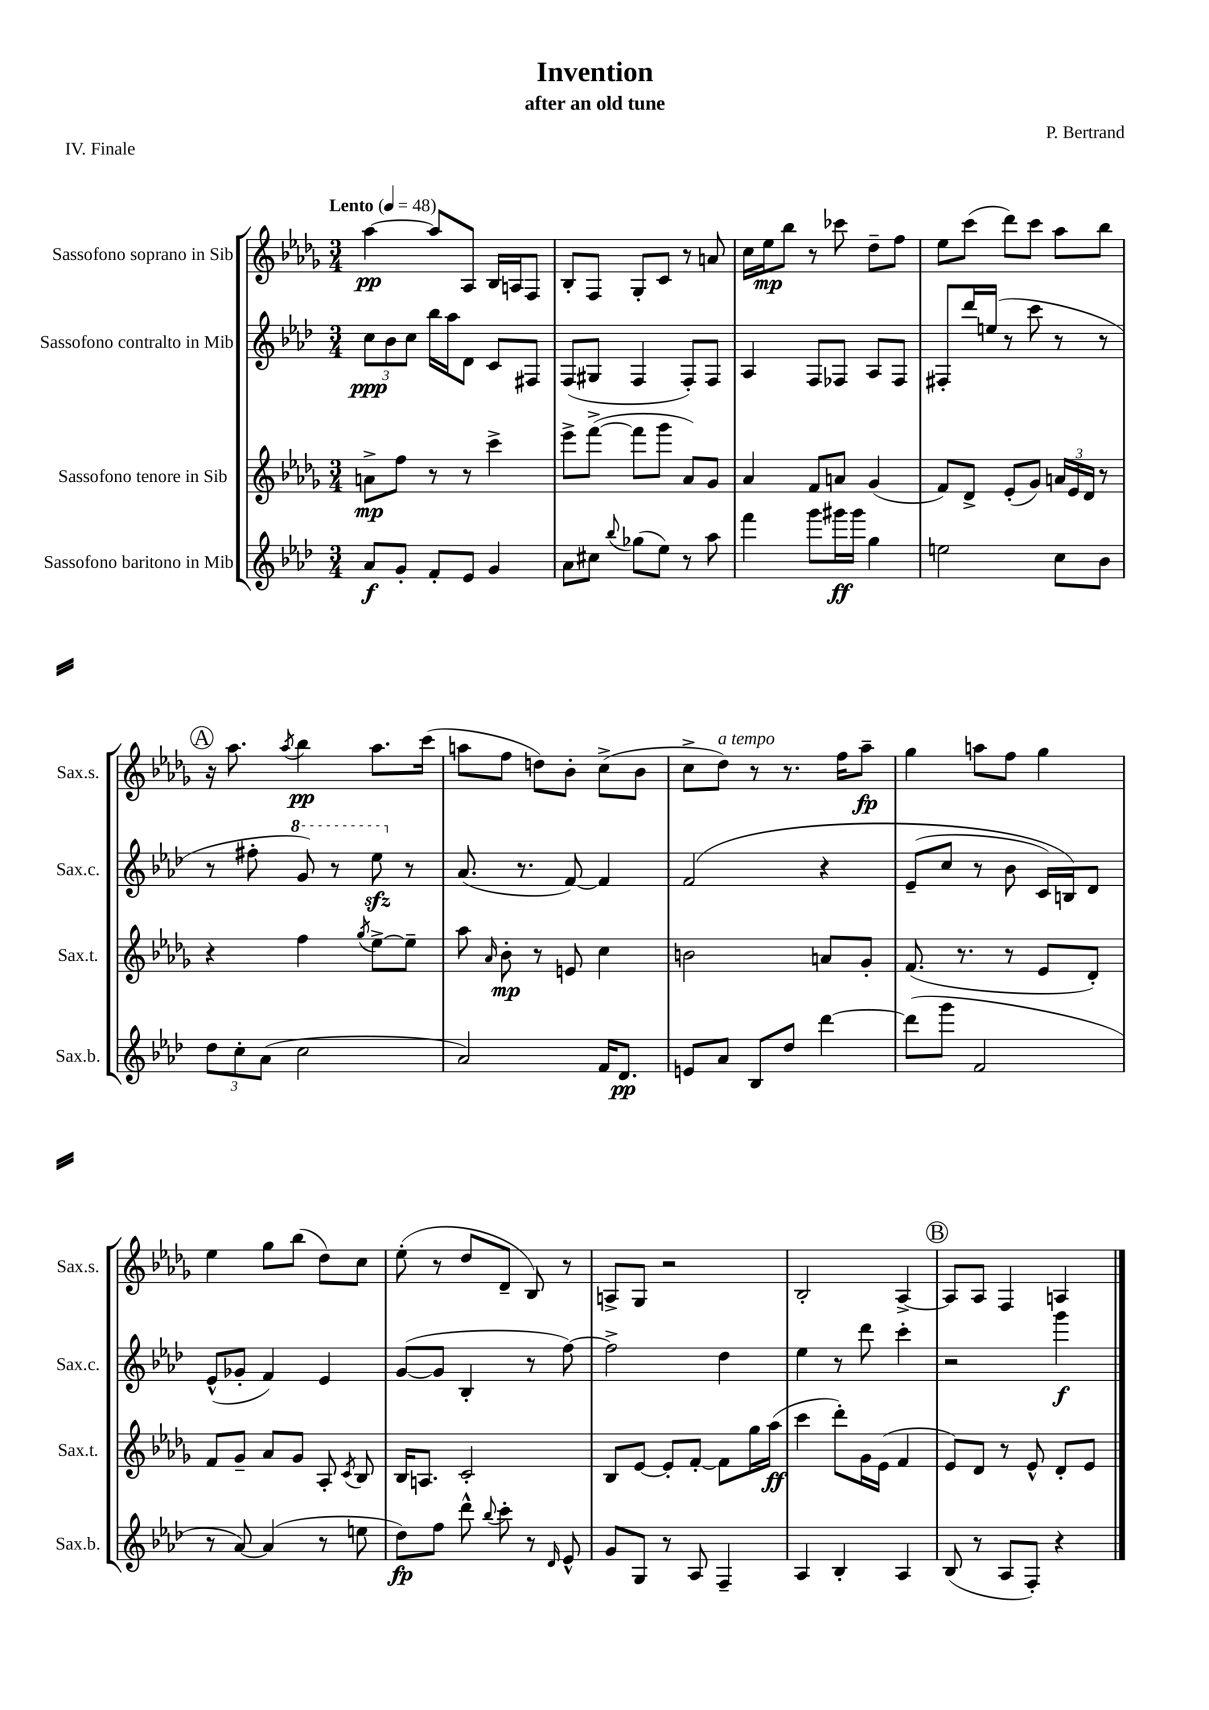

**kern	**kern	**kern	**kern
*staff4	*staff3	*staff2	*staff1
*clefG2	*clefG2	*clefG2	*clefG2
*k[b-e-a-d-]	*k[b-e-a-d-g-]	*k[b-e-a-d-]	*k[b-e-a-d-g-]
*M3/4	*M3/4	*M3/4	*M3/4
*MM48	*MM48	*MM48	*MM48
8a-	8a^	12cc	[4aa-
.	.	12b-	.
8g'	8ff	.	.
.	.	12cc	.
8f'	8r	16bb-	8aa-]
.	.	16aa-	.
8e-	8r	8d-	8A-
4g	4ccc^	8c	16B-
.	.	.	16A
.	.	8F#	8F
=	=	=	=
8a-	8eee-^	(8F	8B-'
8cc#	([8fff^	8G#	8F
8qqbb-	.	.	.
(8gg-	8fff]	4F	8G-'
8ee-)	8ggg-	.	8c
8r	8a-)	8F')	8r
8aa-	8g-	8F	8a
=	=	=	=
4fff	4a-	4A-	16cc
.	.	.	16ee-
.	.	.	8bb-
8ggg	8f	8F	8r
16ggg#	8a	8F-	8ccc-
16ggg#	.	.	.
4gg	(4g-	8A-	8dd-~
.	.	8F-	8ff
=	=	=	=
2ee	8f)	8F#'	8ee-
.	8d-^	16ddd-	(8ccc
.	.	(16ee	.
.	(8e-'	8r	8ddd-)
.	8g-)	8ccc	8ccc
8cc	24a	8r	8aa-
.	24e-	.	.
.	24d-	.	.
8b-	8r	8r	8bb-
=	=	=	=
12dd-	4r	8r	16r
.	.	.	8.aa-
12cc'	.	.	.
.	.	8ff#'	.
(12a-	.	.	.
.	.	.	8qaa-
2cc	4ff	8gg)	4bb-
.	.	8r	.
.	8qgg-	.	.
.	[8ee-^	8eee-	8.aa-
.	8ee-~]	8r	.
.	.	.	(16ccc
=	=	=	=
2a-)	8aa-	(8.a-	8aa
.	16qqa-	.	.
.	8b-'	.	8ff
.	.	8.r	.
.	8r	.	8dd)
.	8e	[8f)	8b-'
16f	4cc	4f]	(8cc^
8.d-	.	.	.
.	.	.	8b-
=	=	=	=
8e	2b	&(2f	8cc^
8a-	.	.	8dd-)
8B-	.	.	8r
8dd-	.	.	8.r
[4ddd-	8a	4r	.
.	.	.	16ff
.	8g-'	.	8aa-~
=	=	=	=
(8ddd-]	(8.f	(8e-~	4gg-
8ggg	.	8cc	.
.	8.r	.	.
2f	.	8r	8aa
.	8r	8b-	8ff
.	8e-	16c)	4gg-
.	.	16B&)	.
.	8d-')	8d-	.
=	=	=	=
8r	8f	(8e-^^	4ee-
[8a-)	8g-~	8g-'	.
(4a-]	8a-	4f)	8gg-
.	8g-	.	(8bb-
8r	8A-'	4e-	8dd-)
.	8qc	.	.
8ee	8B-	.	8cc
=	=	=	=
8dd-)	16B-	([8g	(8ee-'
.	8.A	.	.
8ff	.	8g]	8r
8ddd-^^	2c'	4B-'	8dd-
8qqbb-	.	.	.
8ccc'	.	.	8d-~
8r	.	8r	8B-)
16qqd-	.	.	.
8e-^^	.	[8ff)	8r
=	=	=	=
8g	8B-	2ff^]	8A^
8G	[8e-	.	8G-
8r	8e-']	.	2r
8A-	[8f'	.	.
4F~	8f]	4dd-	.
.	16gg-	.	.
.	(16aa-	.	.
=	=	=	=
4A-	4ccc	4ee-	2B-'
4B-'	8ddd-')	8r	.
.	16g-	8ddd-	.
.	(16e-	.	.
4A-	4f	4ccc'	[4A-^
=	=	=	=
(8B-	8e-)	2r	8A-]
8r	8d-	.	8A-
8A-	8r	.	4F
8F')	8e-^^	.	.
4r	8d-'	4ggg	4A
.	8e-	.	.
==	==	==	==
*-	*-	*-	*-
